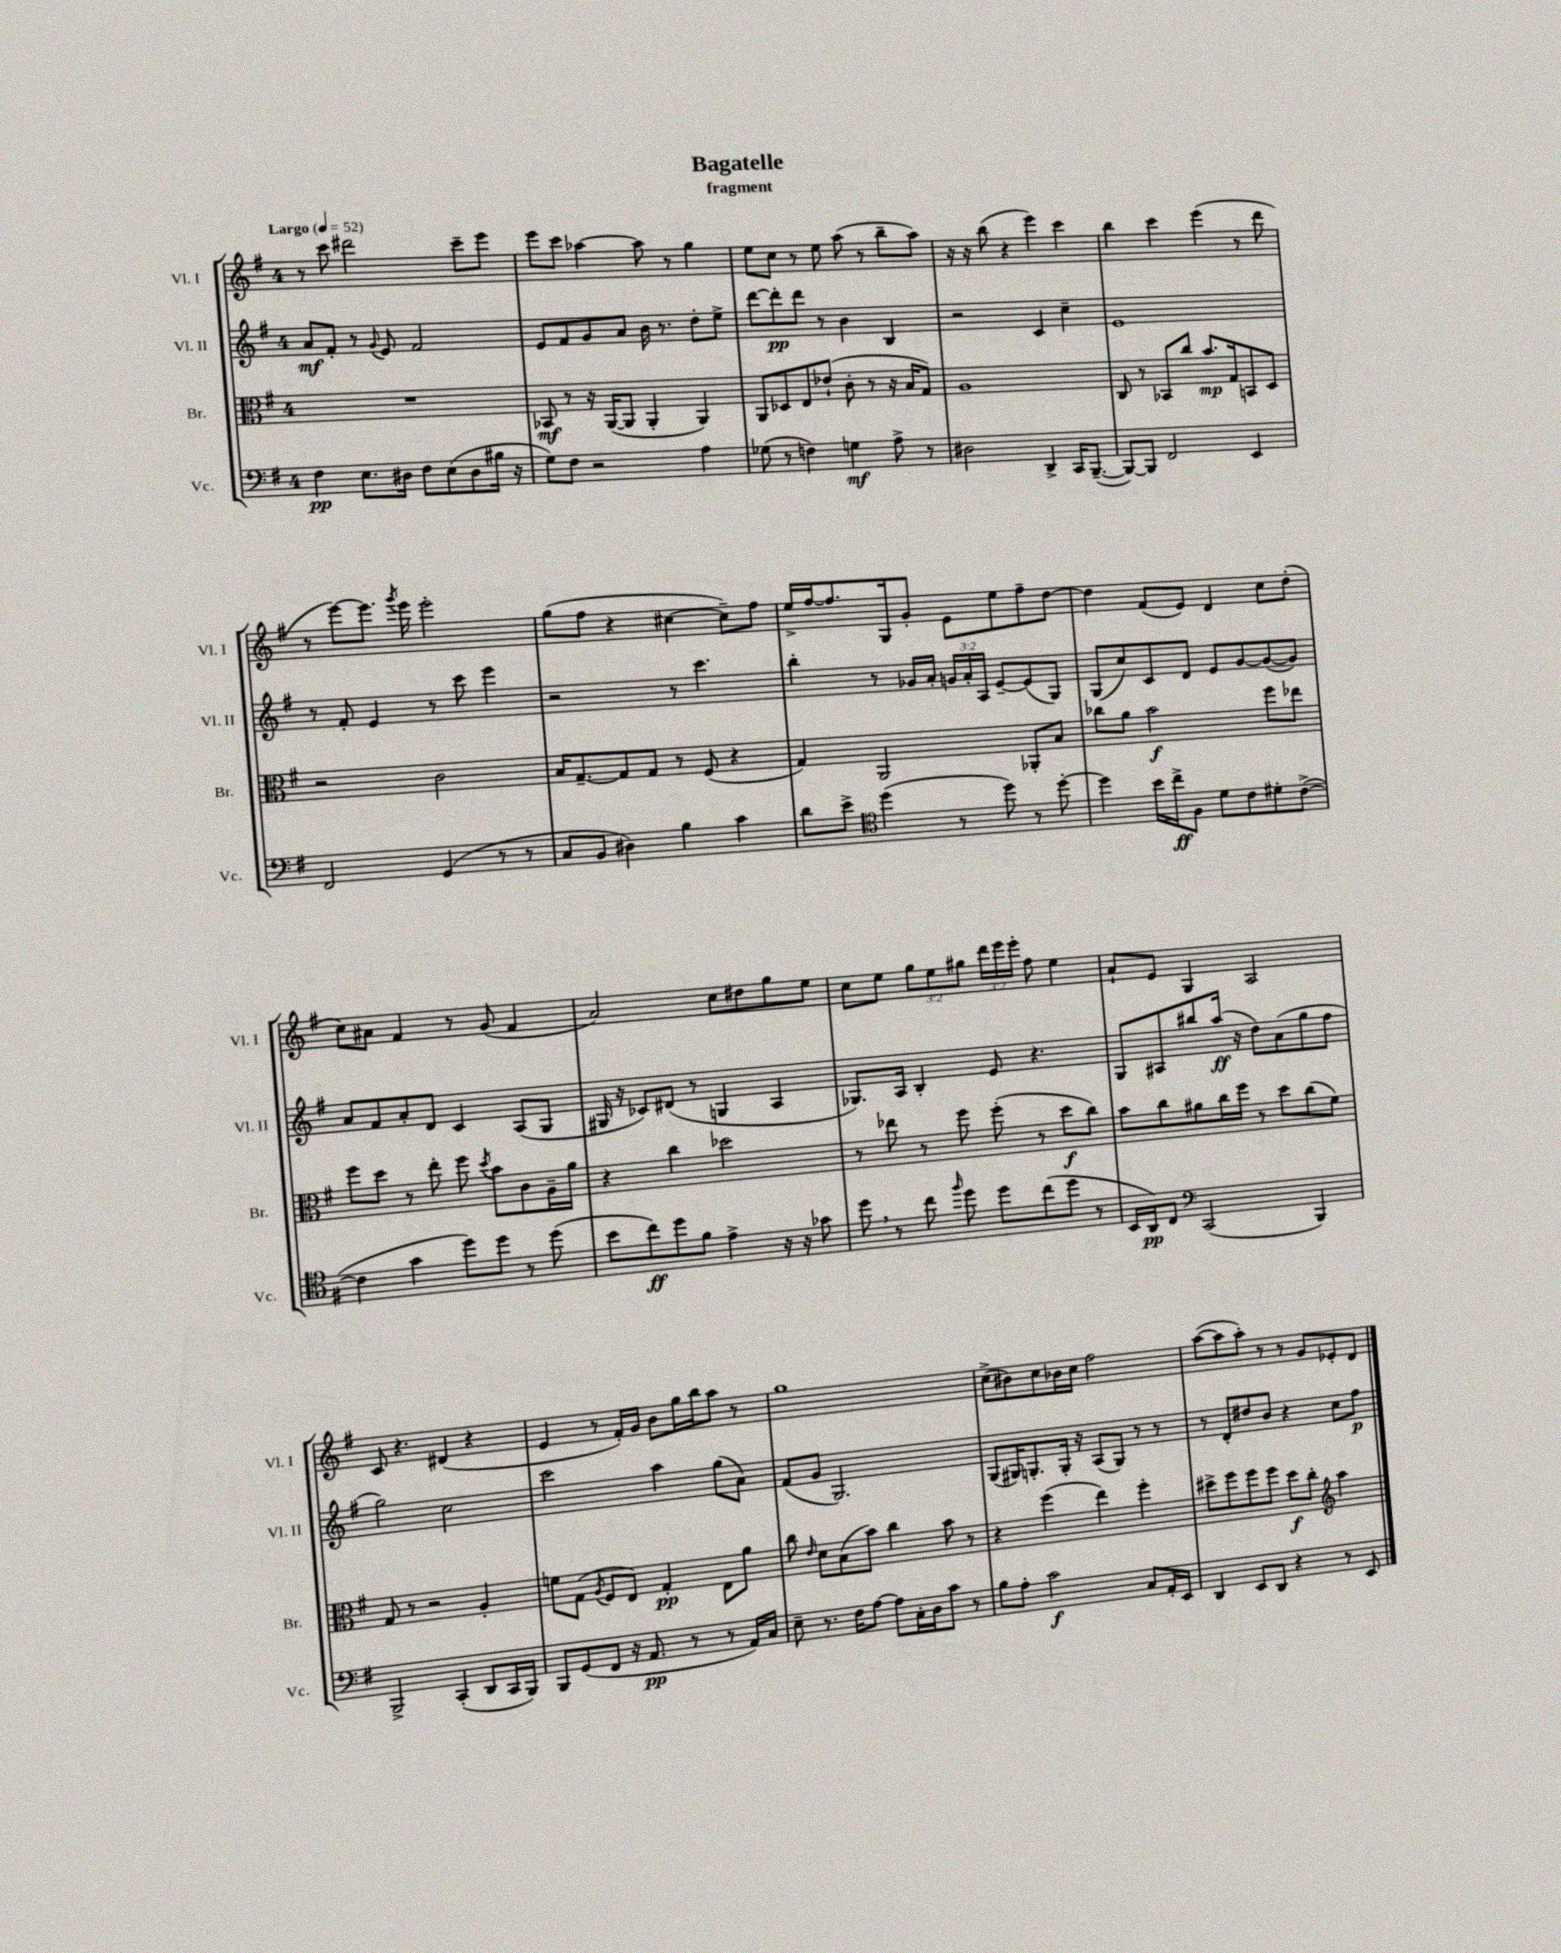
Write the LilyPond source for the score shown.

\header { title = "Bagatelle" subtitle = "fragment" }
<<
\new StaffGroup <<
\new Staff = "s0" \with { instrumentName = "Vl. I" shortInstrumentName = "Vl. I" } {
    \clef treble \key g \major \once \override Staff.TimeSignature.style = #'single-digit \time 4/4 \override Staff.TupletNumber.text = #tuplet-number::calc-fraction-text \tempo "Largo" 4 = 52
    \autoBeamOff r8 c'''8 dis'''2 c'''8[-- e'''8] |
    e'''8[ c'''8] aes''4~ aes''8 r8 g''4 |
    e''8[ c''8] r8 e''8 a''8( r8 b''8[-- a''8]) |
    r16 r16 b''8( r4 e'''4) c'''4 |
    b''4 c'''4 e'''4( r8 d'''8 |
    r8 e'''8[~) e'''8.] \acciaccatura { g'''8 } e'''16 e'''2-. |
    g''8[( fis''8] r4 cis''4~ cis''8[--) fis''8] |
    e''16[-> fis''16~ fis''8. g16 g'8]-. e'8[ e''8 fis''8-- d''8]~ |
    d''4 fis'8[( e'8]) d'4 c''8[ d''8]-.( |
    c''8[) ais'8] fis'4 r8 g'8( fis'4 |
    a'2) c''8[ dis''8 g''8 e''8] |
    c''8[ e''8] \tuplet 3/2 { g''8[ e''8 gis''8] } \tuplet 3/2 { d'''16[ e'''16 e'''16]-. } fis''8 e''4 |
    a'8[-! e'8] g4 a2 |
    c'8 r4. dis'4( r4 |
    e'4 r8 fis'16[-.) g'16] b'8[ g''16 b''16 a''8] r8 |
    g''1 |
    c''8[->( bis'8) c''8 bes'16 c''16] fis''2 |
    a''8[~( a''8 a''8]-.) r8 r8 g'8[ ees'8-. d'8] \bar "|." |
}
\new Staff = "s1" \with { instrumentName = "Vl. II" shortInstrumentName = "Vl. II" } {
    \clef treble \key g \major \once \override Staff.TimeSignature.style = #'single-digit \time 4/4 \override Staff.TupletNumber.text = #tuplet-number::calc-fraction-text
    \autoBeamOff a'8[\mf fis'8]-. r8 \appoggiatura { g'8 } e'8 fis'2 |
    e'8[ fis'8 g'8 a'8] b'16 r8. d''8[-. e''8]-> |
    d'''8[~ d'''8-.\pp d'''8] r8 b'4 b4 |
    r2 c'4 c''4-- |
    e'1 |
    r8 fis'8-. e'4 r8 c'''8 e'''4 |
    r2 r8 c'''4. |
    b''4-. r8 ges'16[ a'16]-. \tuplet 3/2 { g'16[ a'16-. a16] } e'8[~-- e'8( g8]) |
    g8[( c''8) c'8 d'8] e'8[ g'8~ g'8~( g'8]) |
    a'8[ fis'8 a'8-. d'8] c'4 a8[( g8] |
    gis16 r16 ces'8[) dis'8]( r8 g4 a4 |
    ges8.[) a16] b4-. e'8 r4. |
    g8[ ais8 bis''8 a''16]\ff( r16 d''8[) a'8( g''8 fis''8] |
    g''2) c''2 |
    c'''2 a''4 g''8[( a'8]) |
    fis'8[( g'8] g2.) |
    g8[( gis16) g8.-. g16]-. r16 a8[( g8]) r8 r8 |
    r8 d'8[-. dis''8 b'8] r4 c''8[ fis''8]\p \bar "|." |
}
\new Staff = "s2" \with { instrumentName = "Br." shortInstrumentName = "Br." } {
    \clef alto \key g \major \once \override Staff.TimeSignature.style = #'single-digit \time 4/4
    \autoBeamOff R1 |
    bes,8\mf r8 r16 a,16[~( a,8] a,4-. a,4) |
    a,8[ des8 e8 ees'8]-!( c'8-. r8 r16 b16[ g8]) |
    a1 |
    c8 r8 bes,8[ c''8] b'8.[\mp g16 b,8 d8] |
    r2 c'2 |
    b16[ g8.~-- g8 g8] r8 fis8( r4 |
    g4) a,2 aes,8[-. b8] |
    ces''8[ a'8] b'2\f fis''8[ ees''8] |
    fis''8[ d''8] r8 e''8-. fis''8 \acciaccatura { d''8 } b'8[ c'8 a16-- a'16] |
    r4 c''4 des''2 |
    r8 ees''8 r8 fis''8 fis''8-.( r8 d''8[\f c''8]) |
    b'8[ c''8 ais'8 c''16 fis''16] r8 d''8[ c''8( fis'8]) |
    g8 r8 r2 a4-. |
    f'8[ g8]( \acciaccatura { a8 } fis8[ e8]) g4-.\pp e8[ a'8] |
    c''8 \grace { e'16 } d'8[ b8( b'8]) c''4 b'8 r8 |
    r4 fis''4( e''4) fis''4-. |
    dis''8[-> fis''8 fis''8 fis''8] dis''8[\f c''8]-. \clef treble a''4 \bar "|." |
}
\new Staff = "s3" \with { instrumentName = "Vc." shortInstrumentName = "Vc." } {
    \clef bass \key g \major \once \override Staff.TimeSignature.style = #'single-digit \time 4/4
    \autoBeamOff fis4\pp e8.[ dis16] fis8[ e8( dis8 bis16] r16 |
    g8[) fis8] r2 a4 |
    ges8( r8 f4) g4\mf a8-> r8 |
    dis2 d,4-> c,16[ b,,8.]~--( |
    b,,8[~) b,,8] fis,2 e,4 |
    fis,2 g,4( r8 r8 |
    c8[ b,8] dis4) b4 c'4 |
    d'8[ e'8]-> \clef tenor d''4( r8 d''8) r8 d''8~-. |
    d''4 b'16[ c''16->\ff fis8] d'8[ c'8 dis'8-. c'8]~->( |
    c'4 g'4 d''8[) d''8] r8 d''8( |
    b'8[ c''8\ff) d''8 fis'8] e'4-> r16 r16 ges'8 |
    d''8 \breathe r8 c''8 \grace { fis''16 } d''8 d''8[ c''8( d''8] r8 |
    b,16[ a,16\pp) c8] \clef bass c,2( b,,4) |
    b,,2-> c,4-.( d,8[ c,16 b,,16]) |
    b,,8[ g,8( fis,8] r16 a,8.\pp r8 r8 a,16[) c16] |
    e8-- r8. fis16[ a8]~ a8[ c16-. d16 c'8] r8 |
    b8[ a8]-. c'2\f c8[ a,16-. e,16] |
    d,4 e,8[ d,8] r4 r8 e,8 \bar "|." |
}
>>
>>
\layout { \context { \Score \remove "Bar_number_engraver" } }
